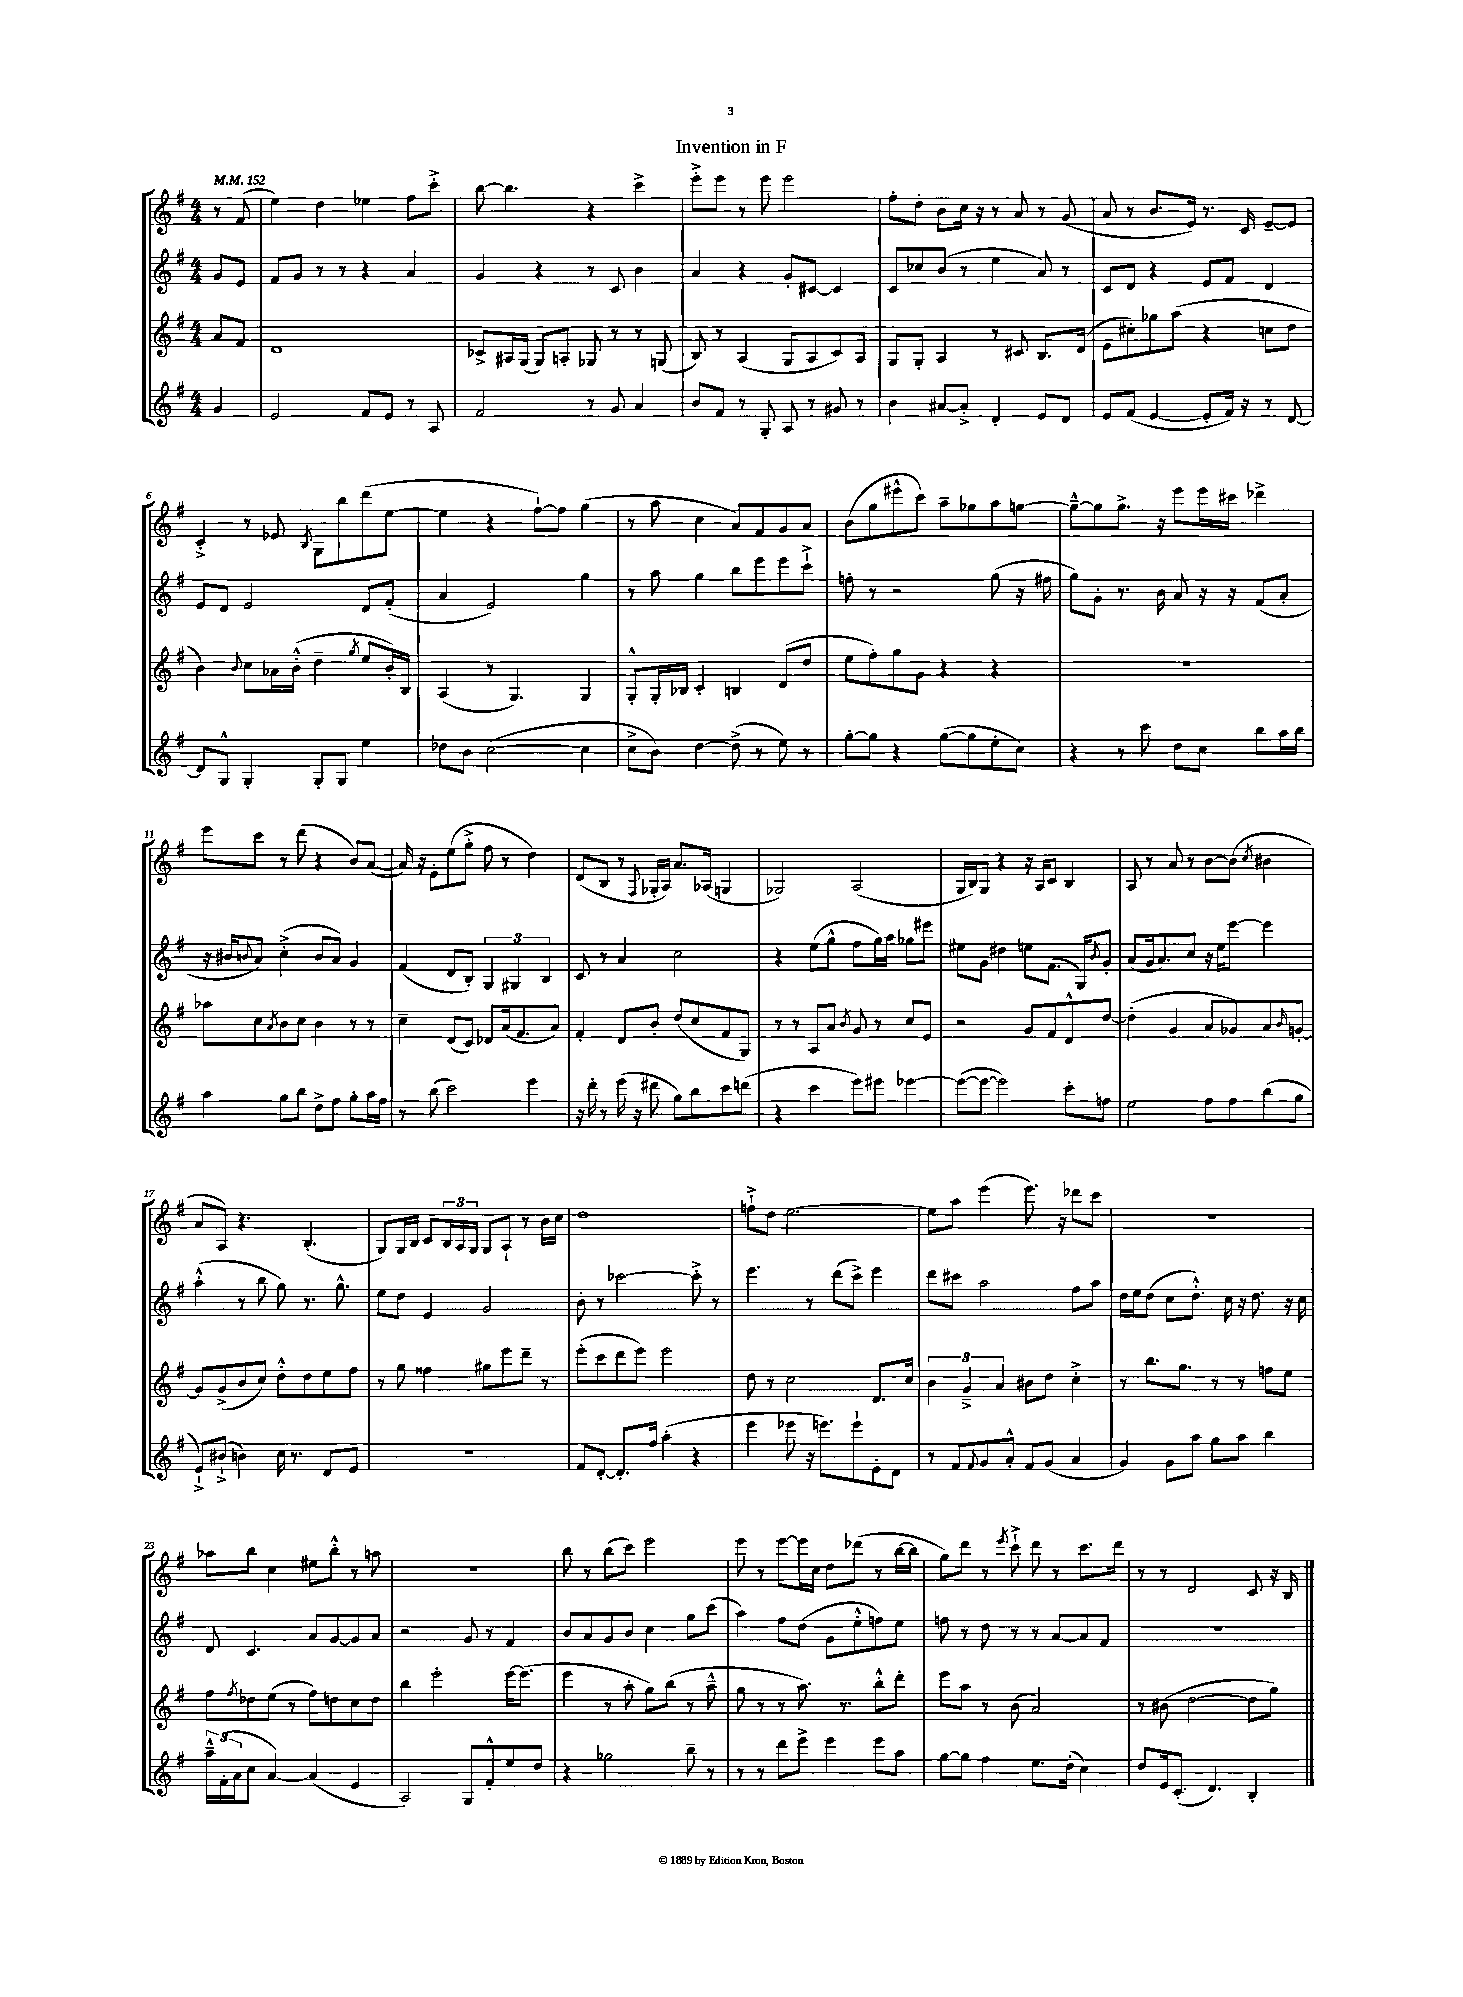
\header { title = "Invention in F" }
<<
\new StaffGroup <<
\new Staff = "s0" {
    \clef treble \key g \major \numericTimeSignature \time 4/4 \partial 4 \tempo 4 = 152
    r8 fis'8( |
    e''4) d''4 ees''4 fis''8 c'''8-.-> |
    b''8~ b''4. r4 c'''4-> |
    e'''8-.-> e'''8 r8 e'''8 e'''2 |
    fis''8-. d''8-. b'8 c''16 r16 r8 a'8 r8 g'8( |
    a'8 r8 b'8. e'16) r8. c'16 e'8~-- e'8 |
    c'4-.-> r8 ees'8 \acciaccatura { b8 } g8 b''8 d'''8( e''8~ |
    e''4 r4 fis''8~-!) fis''8 g''4( |
    r8 a''8 c''4 a'8) fis'8 g'8 a'8 |
    b'8( g''8 eis'''8-^ c'''8) a''8-- ges''8 a''8 g''8~ |
    g''8~---^ g''8 g''8.-> r16 e'''8 e'''16 cis'''16 des'''4-> |
    e'''8 c'''8 r8 d'''8( r4 b'8) a'8~( |
    a'16) r16 e'8-. e''8( g''8-.-> fis''8 r8 d''4) |
    d'8( b8 r8 \appoggiatura { fis8 } ges16-. a16) a'8. aes16( g4 |
    ges2) a2( |
    g16 b16) g8 r4 r16 a16 c'8 b4 |
    a8 r8 a'8 r8 b'8~ b'8( \acciaccatura { c''8 } bis'4 |
    a'8 a8) r4. b4.-.( |
    g8) g16 b16 c'8 \tuplet 3/2 { b16 a16 g16 } g8 a8-! r8 b'16 c''16 |
    d''1 |
    f''8-!-> d''8 e''2.~ |
    e''8 a''8 e'''4( e'''8.) r16 des'''8 c'''8 |
    R1 |
    aes''8 b''8 c''4 eis''8 b''8-.-^ r8 a''8 |
    R1 |
    b''8 r8 b''8( c'''8) e'''2 |
    e'''8 r8 e'''8~ e'''16 c''16 d''8 des'''8( r8 b''16~ b''16 |
    g''8) d'''8 r8 \acciaccatura { e'''8 } c'''8-!-> d'''8 r8 c'''8. d'''16 |
    r8 r8 d'2 c'8 r16 b16 \bar "|." |
}
\new Staff = "s1" {
    \clef treble \key g \major \numericTimeSignature \time 4/4 \partial 4
    g'8 e'8 |
    fis'8 g'8 r8 r8 r4 a'4 |
    g'4 r4 r8 c'8 b'4 |
    a'4 r4 g'8-. cis'8~ cis'4 |
    c'8 ces''8 b'8( r8 e''4 a'8) r8 |
    c'8 d'8 r4 e'8 fis'8 d'4 |
    e'8 d'8 e'2 d'8 fis'8-.( |
    a'4 e'2) g''4 |
    r8 a''8 g''4 b''8 e'''8 e'''8 c'''8-!-> |
    f''8-. r8 r2 g''8( r16 fis''16 |
    g''8) g'8-. r8. b'16 a'8 r16 r16 fis'8( a'8-. |
    r16 bis'16 \appoggiatura { b'8 } a'8) c''4-.->( b'8 a'8) g'4 |
    fis'4( d'8 b8-.) \tuplet 3/2 { g4 gis4 b4 } |
    c'8 r8 a'4 c''2 |
    r4 e''8( g''8-^ fis''8 g''16) a''16 ges''8 eis'''8 |
    eis''8 g'8 dis''4 e''8 fis'8.( g16) \acciaccatura { b'8 } g'8-. |
    a'8( g'16 a'8.) c''8 r16 e''16 e'''8~ e'''4 |
    a''4-.-^( r8 b''8 g''8) r8. g''8.-^ |
    e''8 d''8 e'4 g'2 |
    b'8-. r8 ces'''2~ ces'''8-.-> r8 |
    e'''4. r8 d'''8( c'''8->) e'''4 |
    d'''8 cis'''8 a''2 fis''8 a''8 |
    d''16 e''16 d''8( c''8 d''8.-.-^) c''16 r16 d''8. r16 c''16 |
    d'8 c'4. a'8 g'8~ g'8 a'8 |
    r2 g'8 r8 fis'4 |
    b'8 a'8 g'8 b'8 c''4 g''8 c'''8( |
    a''4) fis''8 d''8( g'8 e''8-.-^ f''8) e''8 |
    f''8 r8 d''8 r8 r8 a'8~ a'8 fis'8 |
    R1 \bar "|." |
}
\new Staff = "s2" {
    \clef treble \key g \major \numericTimeSignature \time 4/4 \partial 4
    a'8 fis'8 |
    d'1 |
    ces'8-> ais16 g16( g8) a8-. ges8 r8 r8 g8( |
    b8) r8 a4( g8 a8 c'8) a8 |
    g8 g8-. a4 r8 cis'8 b8. d'16( |
    e'8 cis''8-.) ges''8 a''8( r4 c''8 d''8 |
    b'4) \appoggiatura { b'8 } c''8 aes'16 b'16-.-^( d''4-- \acciaccatura { g''8 } e''8 b'16-.) b16 |
    a4( r8 g4.) g4 |
    g8-.-^ g16-. bes16 c'4-. b4 d'8( d''8 |
    e''8 fis''8-.) g''8 g'8 r4 r4 |
    R1 |
    aes''8 c''8 \acciaccatura { a'8 } b'8 c''8 b'4 r8 r8 |
    c''4-- d'8( c'8) des'8 a'16( fis'8. a'8) |
    fis'4-. d'8 b'8-. d''8( c''8 fis'8 g8) |
    r8 r8 a8 a'8 \acciaccatura { b'8 } g'8 r8 c''8 e'8 |
    r2 g'8 fis'8 d'8-^ d''8~ |
    d''4-.( g'4 a'8 ges'8) a'8 \grace { b'16 } g'8~-. |
    g'8 g'8->( b'8 c''8) d''8-.-^ d''8 e''8 fis''8 |
    r8 g''8 fisis''4 gis''8 e'''8 d'''8-- r8 |
    e'''8-.( c'''8 d'''8 e'''8) e'''2 |
    d''8 r8 c''2 d'8. c''16 |
    \tuplet 3/2 { b'4 g'4---> a'4 } bis'8 d''8 c''4-.-> |
    r8 b''8. g''8. r8 r8 f''8 e''8 |
    fis''8 \acciaccatura { fis''8 } des''8 e''8( r8 fis''8) d''8 c''8 d''8 |
    b''4 e'''2-. e'''16~ e'''8.( |
    e'''4 r8 a''8-. g''8) b''8( r8 a''8---^ |
    g''8 r8 r8 a''8.) r8. b''8-.-^ d'''8-. |
    e'''8 a''8 r8 b'8( a'2) |
    r8 bis'8( d''2~ d''8 g''8) \bar "|." |
}
\new Staff = "s3" {
    \clef treble \key g \major \numericTimeSignature \time 4/4 \partial 4
    g'4 |
    e'2 fis'8 e'8 r8 a8 |
    fis'2 r8 g'8 a'4 |
    b'8 fis'8 r8 g8-. a8 r8 gis'8 r8 |
    b'4 ais'8~ ais'8-.-> d'4-. e'8 d'8 |
    e'8 fis'8( e'4~ e'8-. fis'16) r16 r8 d'8~ |
    d'8 g8-^ g4-. g8-. g8 e''4 |
    des''8 b'8 c''2~( c''4 |
    c''8-> b'8) d''4~ d''8->( r8 e''8) r8 |
    g''8~-. g''8 r4 g''8~( g''8 e''8-. c''8) |
    r4 r8 c'''8 d''8 c''8 b''8 a''16 b''16 |
    a''4 g''8 b''8 d''8-> fis''8 g''8-. a''16 fis''16 |
    r8 b''8( c'''2) e'''4 |
    r16 d'''16-. r8 e'''16( r16 dis'''8 g''8) b''8 c'''8 d'''8( |
    r4 c'''4 e'''8) eis'''8 ees'''4~ |
    ees'''8~( ees'''8~ ees'''2) c'''8-. f''8 |
    e''2 fis''8 fis''8 b''8( g''8 |
    e'8-!->) bis'8-!->( b'4) c''16 r8. d'8 e'8 |
    R1 |
    fis'8 d'8~-. d'8.-. fis''16 a''4-.( r4 |
    e'''4 ees'''8 r16 e'''8.) e'''8-! e'8-. d'8 |
    r8 fis'8 \appoggiatura { fis'8 } g'8 a'8-.-^ fis'8 g'8( a'4 |
    g'4) g'8 a''8 g''8 a''8 b''4 |
    \tuplet 3/2 { a''16---^ fis'16-.( a'16 } c''8 a'4~) a'4( e'4 |
    a2) g8 fis'8-.-^ e''8 d''8 |
    r4 ges''2 b''8-- r8 |
    r8 r8 d'''8 e'''8-> e'''4 e'''8 a''8 |
    g''8~ g''8 fis''4 e''8. d''16-.( c''4) |
    d''8 e'16 c'8.-.( d'4.) b4-. \bar "|." |
}
>>
>>
